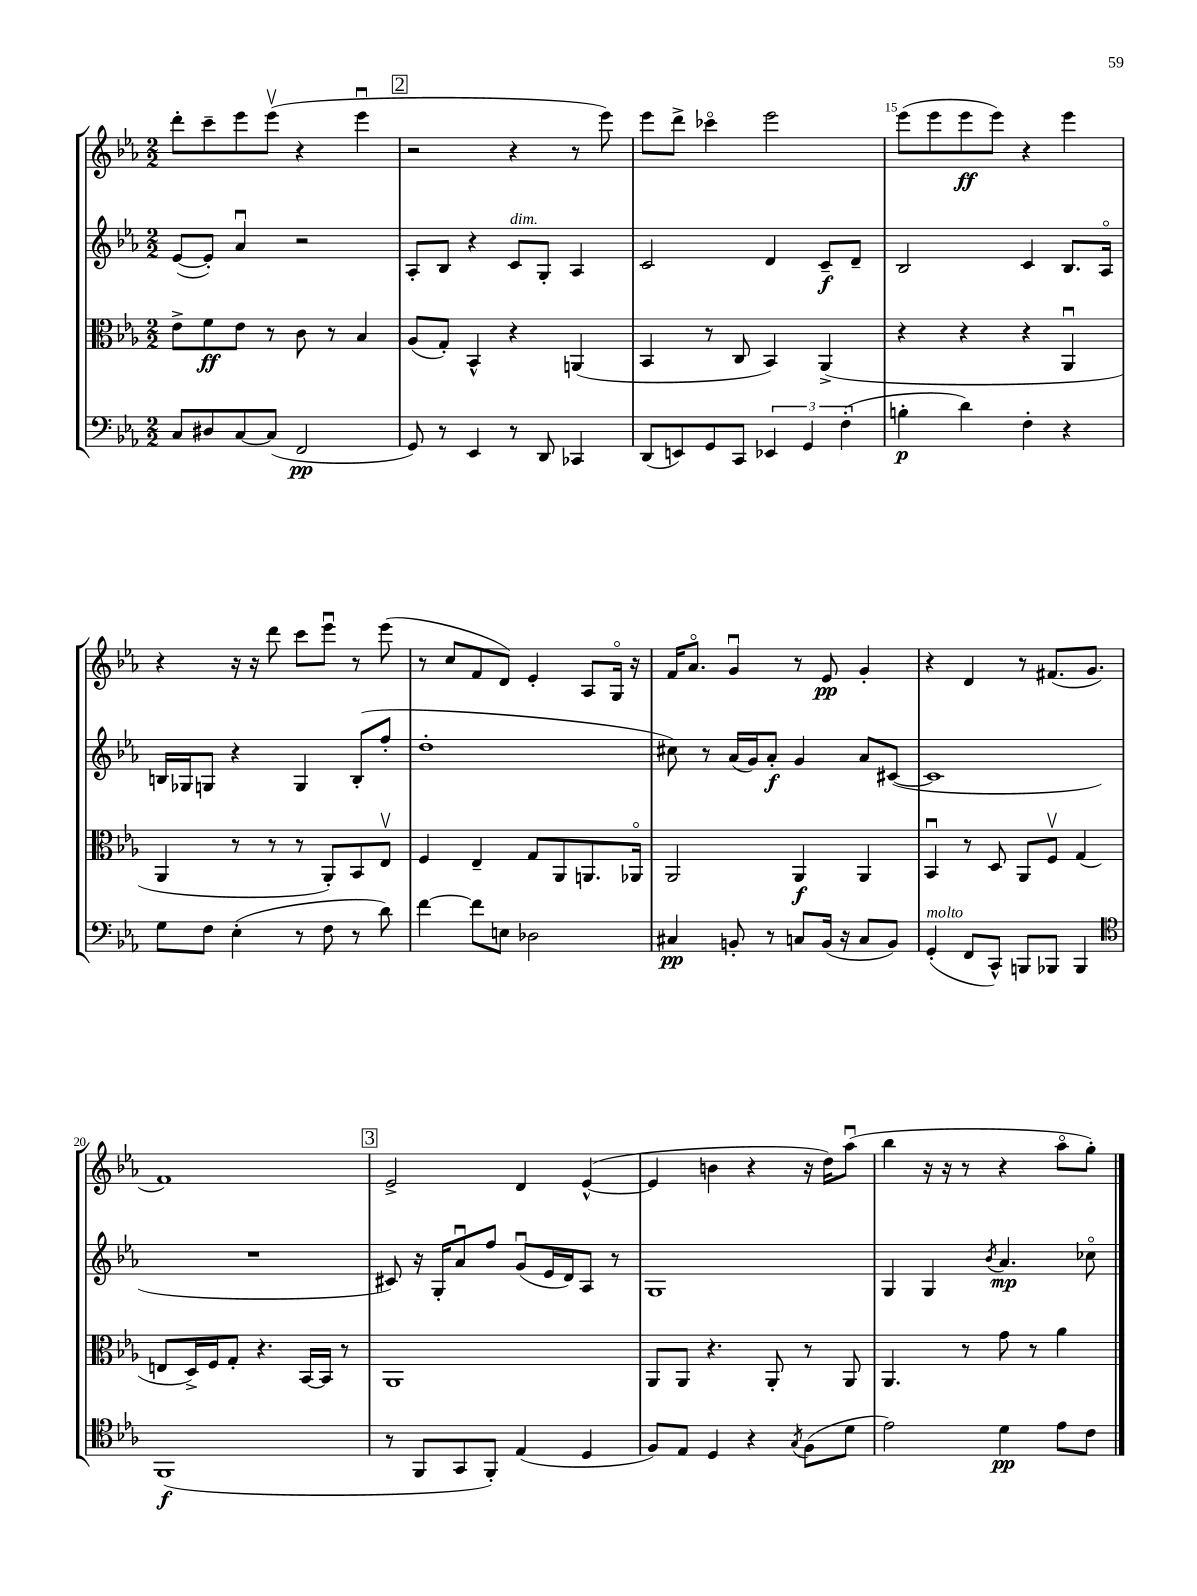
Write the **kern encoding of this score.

**kern	**kern	**kern	**kern
*staff4	*staff3	*staff2	*staff1
*clefF4	*clefC3	*clefG2	*clefG2
*k[b-e-a-]	*k[b-e-a-]	*k[b-e-a-]	*k[b-e-a-]
*M2/2	*M2/2	*M2/2	*M2/2
8C	8e-^	([8e-	8ddd'
8D#	8f	8e-'])	8ccc~
[8C	8e-	4a-u	8eee-
(8C]	8r	.	(8eee-v
2FF	8c	2r	4r
.	8r	.	.
.	4B-	.	4eee-u
=	=	=	=
8GG)	(8A-	8A-'	2r
8r	8G')	8B-	.
4EE-	4BB-^^	4r	.
8r	4r	8c	4r
8DD	.	8G'	.
4CC-	(4AA	4A-	8r
.	.	.	8eee-)
=	=	=	=
(8DD	4BB-	2c	8eee-
8EE)	.	.	8ddd^
8GG	8r	.	4ccc-o
8CC	8C	.	.
6EE-	4BB-)	4d	2eee-
6GG	.	.	.
.	(4AA-^	8c~	.
(6F'	.	.	.
.	.	8d~	.
=	=	=	=
4B'	4r	2B-	(8eee-
.	.	.	8eee-
4d)	4r	.	8eee-
.	.	.	8eee-)
4F'	4r	4c	4r
4r	4AA-u	8.B-	4eee-
.	.	16A-o	.
=	=	=	=
8G	4AA-	16B	4r
.	.	16G-	.
8F	.	8G	.
(4E-'	8r	4r	16r
.	.	.	16r
.	8r	.	8ddd
8r	8r	4G	8ccc
8F	8AA-')	.	8eee-u
8r	8BB-	(8B'	8r
8d)	8E-v	8ff'	(8eee-
=	=	=	=
[4f	4F	1dd'	8r
.	.	.	8cc
8f]	4E-~	.	8f
8E	.	.	8d)
2D-	8G	.	4e-'
.	8AA-	.	.
.	8.AA	.	8A-
.	.	.	16Go
.	16AA-o	.	16r
=	=	=	=
4C#	2AA-	8cc#)	16f
.	.	.	8.a-o
.	.	8r	.
8BB'	.	(16a-	4gu
.	.	16g)	.
8r	.	8a-'	.
8C	4AA-	4g	8r
(16BB	.	.	8e-
16r	.	.	.
8C	4AA-	8a-	4g'
8BB)	.	([8c#	.
=	=	=	=
(4GG'	4BB-u	1c#]	4r
8FF	8r	.	4d
8CC^^)	8D	.	.
8BBB	8AA-	.	8r
8BBB-	8Fv	.	(8.f#
4BBB-	(4G	.	.
.	.	.	8.g
=	=	=	=
*clefC4	*	*	*
(1FF	8E	1r	1f)
.	16D^)	.	.
.	16F	.	.
.	8G'	.	.
.	4.r	.	.
.	[16BB-	.	.
.	16BB-]	.	.
.	8r	.	.
=	=	=	=
8r	1AA-	8c#)	2e-^
8FF	.	16r	.
.	.	16G'	.
8GG	.	8a-u	.
8FF')	.	8ff	.
(4E-	.	(8gu	4d
.	.	16e-	.
.	.	16d)	.
4D	.	8A-	([4e-^^
.	.	8r	.
=	=	=	=
8F)	8AA-	1G	4e-]
8E-	8AA-	.	.
4D	4.r	.	4b
4r	.	.	4r
.	8AA-'	.	.
8qG	.	.	.
(8F	8r	.	16r
.	.	.	16dd)
8d	8AA-	.	(8aa-u
=	=	=	=
2e-)	4.AA-	4G	4bb-
.	.	4G	16r
.	.	.	16r
.	8r	.	8r
.	.	8qb-	.
4d	8g	4.a-	4r
.	8r	.	.
8e-	4a-	.	8aa-o
8c	.	8cc-o	8gg')
==	==	==	==
*-	*-	*-	*-
